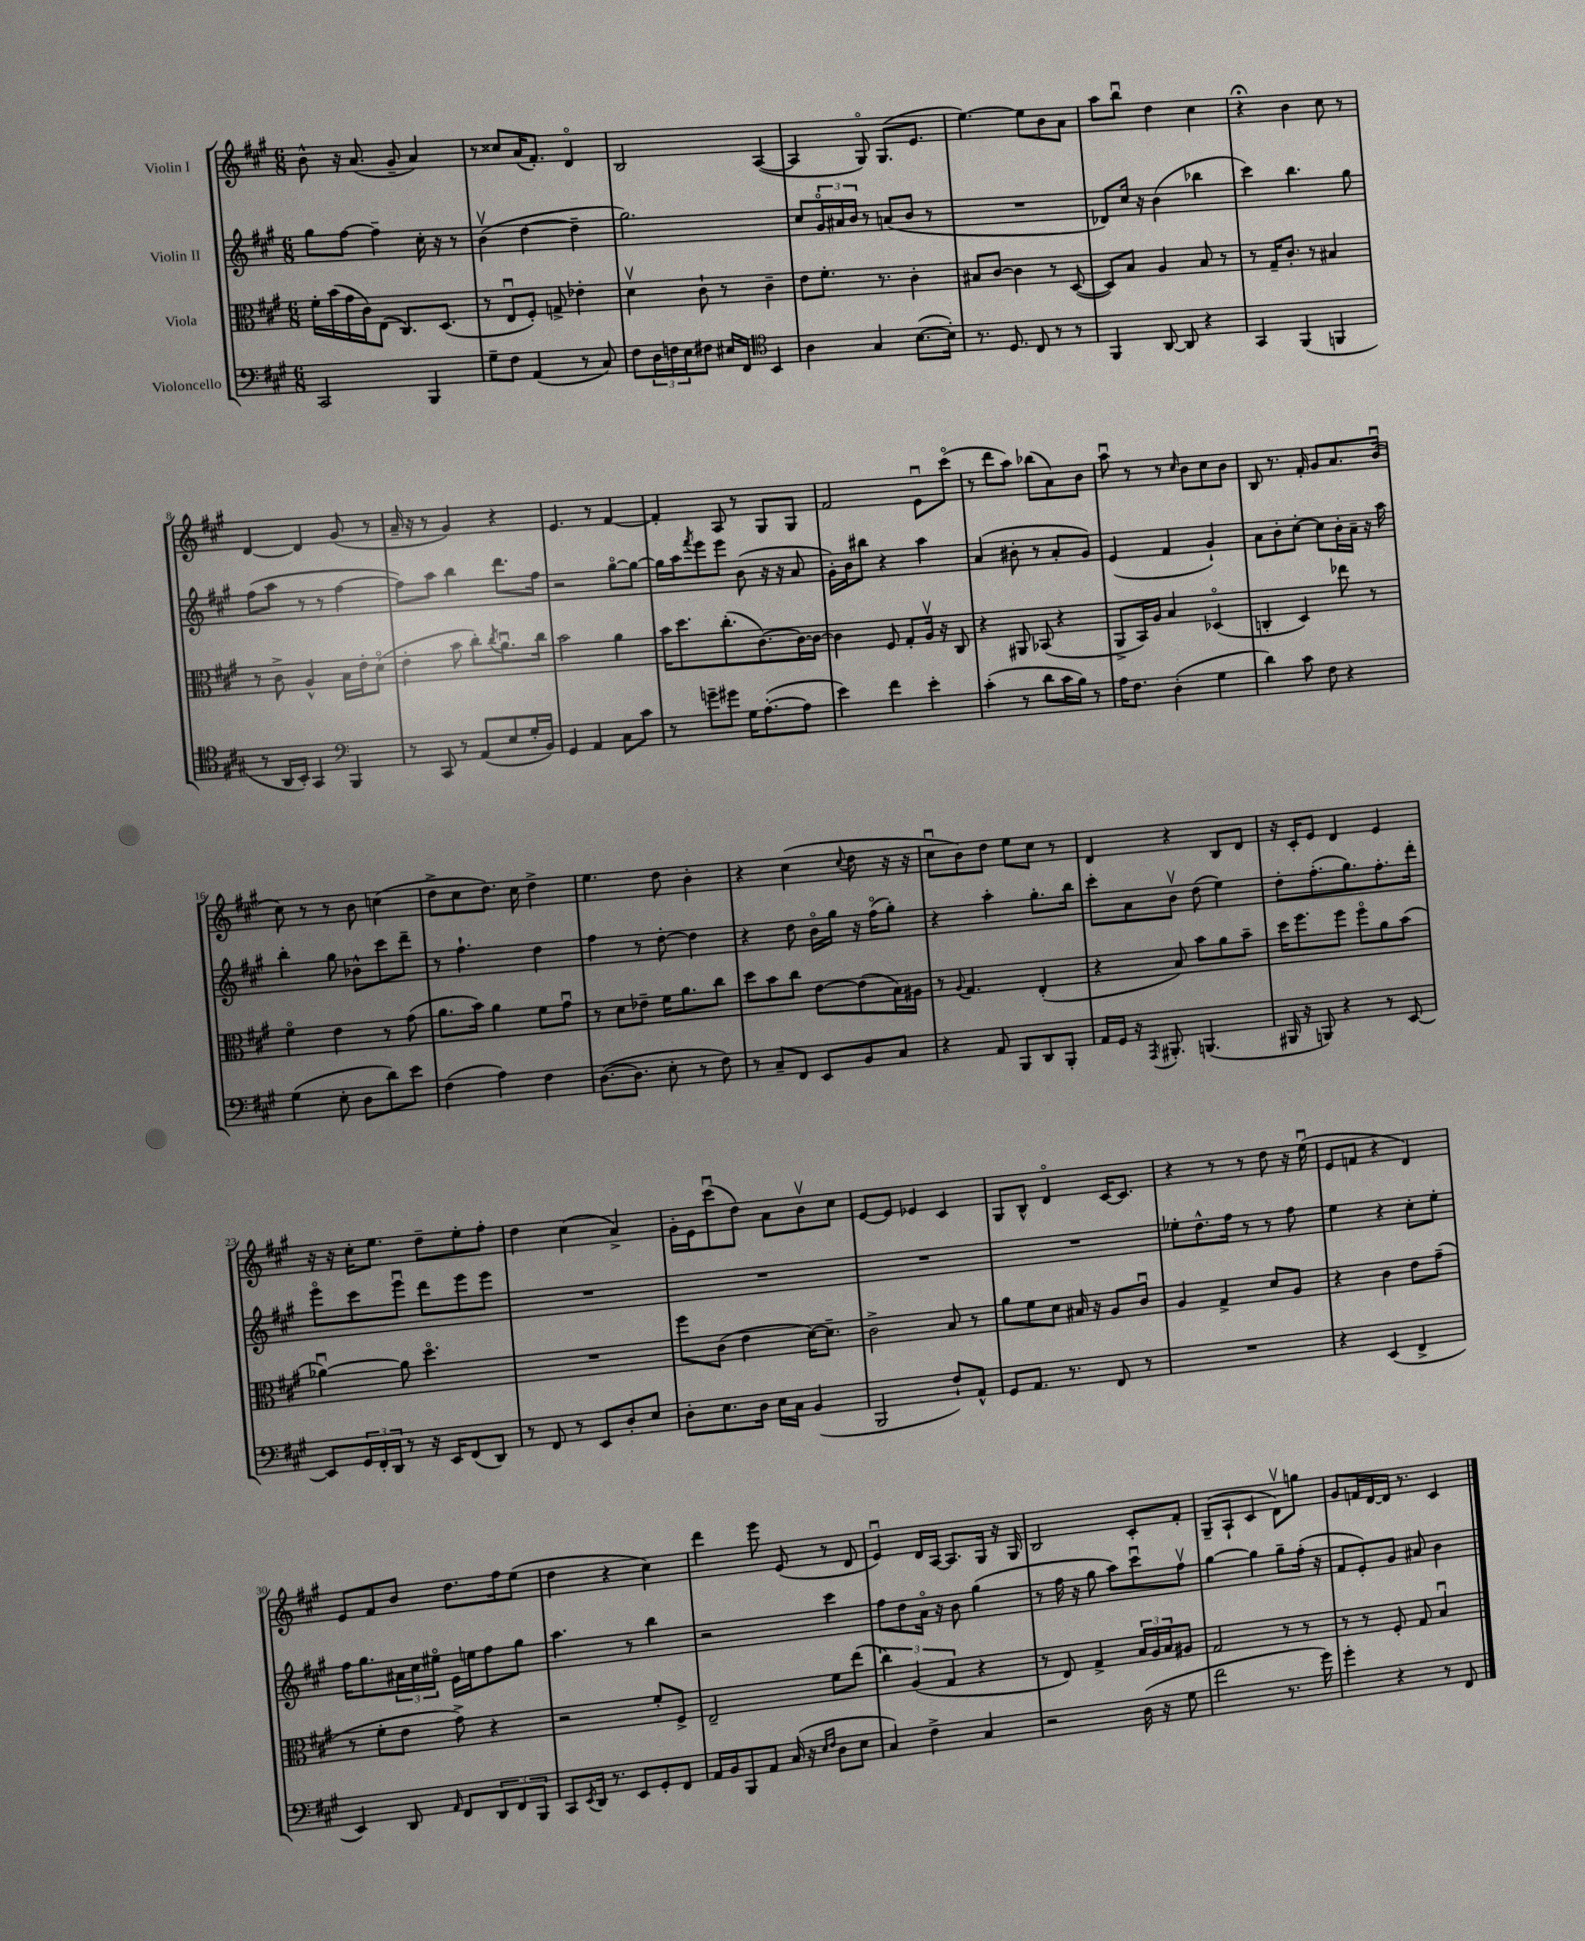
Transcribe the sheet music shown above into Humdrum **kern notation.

**kern	**kern	**kern	**kern
*staff4	*staff3	*staff2	*staff1
*clefF4	*clefC3	*clefG2	*clefG2
*k[f#c#g#]	*k[f#c#g#]	*k[f#c#g#]	*k[f#c#g#]
*M6/8	*M6/8	*M6/8	*M6/8
2CC#/	16f#'\LL	8gg#\L	8b^^\
.	(16b\	.	.
.	16g#\	[8ff#\J	16r
.	16c#\J)	.	(8.a/
.	(8E\J	4ff#~\]	.
.	8.C#/L)	.	8g#~/
4BBB/	.	16cc#'\	4a/)
.	(8.D/J	16r	.
.	.	8r	.
=	=	=	=
8G#~\L	8r	(4bv\	8r
8F#\J	8Eu/L	.	8cc##/L
(4AA/	8F#'/J)	[4dd\	(16a/K
.	.	.	8.f#'/J)
.	8G^/	.	.
8r	4e-'\	4dd~\]	4do/
8C#/)	.	.	.
=	=	=	=
8F#\L	4dv\	2.gg#\)	2B/
24D\L	.	.	.
24F\	.	.	.
24E\J	.	.	.
8F#\J	8c#`\	.	.
16E#/LL	8r	.	.
16FF#/JJ	.	.	.
*clefC4	*	*	*
4BB/	4c#~\	.	([4A/
=	=	=	=
4A\	8e\L	8cc#/L	4A/]
.	8.f#'\J	24g#o/L	.
.	.	24a#/	.
.	.	24b/JJ	.
4G#/	.	8r	8G#o/)
.	8.r	.	.
.	.	(8a/L	(8.G#/L
([8.B\L	4c#'\	8b/J	.
.	.	.	8.e/J
.	.	8r	.
16B'\]Jk)	.	.	.
=	=	=	=
8.r	8B#/L	2.r	[4.ee\)
.	[8c#/J	.	.
8.D/	.	.	.
.	4c#\]	.	.
8C#/	.	.	8ee\]L
8r	8r	.	8b\
8r	([8D/	.	8a\J
=	=	=	=
4FF#/	8D/]L)	8d-/L)	8aa\L
.	8B/J	16cc#/Jk	8bbu\J
.	.	16r	.
[8AA/	4A/	(4b\	4dd\
8AA/]	.	.	.
4r	8B/	4bb-\	4cc#\
.	8r	.	.
=	=	=	=
4GG#/	8r	4ccc#\)	4r;
.	16G#~/LK	.	.
.	8.c#'/J	.	.
(4FF#/	.	4.bb\	4b\
.	8r	.	.
4FF/	4B#/	.	8cc#\
.	.	8gg#\	8r
=	=	=	=
8r	8r	(8ff#\L	[4d/
16AA/LL	8c#^\	8aa\J	.
16BB'/JJ)	.	.	.
4GG#/	4A^^/	8r	4d/]
.	.	8r	.
*clefF4	*	*	*
4BBB/	16B\LL	[4ff#\	(8g#/
.	16e'\J	.	.
.	(8do\J	.	8r
=	=	=	=
8r	4e'\	8ff#\]L)	16a~/
.	.	.	16r
8CC#/	.	8aa\J	8r
8r	8b\	4bb\	4g#/)
(8AA/L	8cc#'\L)	.	.
.	8qcc#/	.	.
8E/	8.au\	8.ddd\L	4r
16G#'/L	.	.	.
16BB/JJ)	16cc#\Jk	16ff#\Jk	.
=	=	=	=
4GG#/	2b\	2r	4.e/
4AA/	.	.	.
.	.	.	8r
8C#\L	4a\	[8gg#o\L	[4f#/
8c#\J	.	8gg#\_J	.
=	=	=	=
8r	16b\LK	16gg#\]LL	4f#'/]
.	8.dd\	16aa\J	.
.	.	8qfff#/	.
8g~\L	.	8eee\	.
8g#\J	(8.cc#'\	8eee\J	8A/
16G#\LK	.	(8b\	8r
([8.A'\	[8.c#\)	.	.
.	.	16r	8G#/L
.	.	16r	.
8A\]J	16c#\_L	8a/	8G#/J
.	16c#\_JJ	.	.
=	=	=	=
4e\)	4c#\]	16g#'\LL)	2f#/
.	.	16b\J	.
.	.	8bb#\J	.
4f#\	8F#/	4r	.
.	8G#'/L	.	.
4e'\	16Av/Jk	4aa\	8eu\L
.	16r	.	.
.	8C#/	.	(8ccc#o\J
=	=	=	=
(4c#'\	4r	(4a/	8r
.	.	.	8ddd\L
8r	8AA#/	8b#'\	8aa\J)
8d\L	(8BB-/	8r	(8bb-\L
16c#\L	4r	8a'/L	8a\)
16B\JJ)	.	.	.
8r	.	8g#/J)	8b\J
=	=	=	=
16A\LK	8AA^/L	(4e/	8aau\
8.F#\J	.	.	.
.	16BB/L)	.	8r
.	16A/JJ	.	.
(4D'\	4B/	4f#/	8r
.	.	.	16qqcc#/
.	.	.	8b\L
4G#\	(4D-o/	4g#`/)	8cc#\
.	.	.	8b\J
=	=	=	=
4d\)	4C'/	8a\L	8B/
.	.	8b'\	8.r
8c#\	4D/)	[8cc#'\J	.
.	.	.	16f#'/
8F#\	.	8cc#\]L	8g#/L
4r	8ee-\	16b'\L	8.a/
.	.	16a~\JJ	.
.	8r	16r	.
.	.	16aa\	(16bu/Jk
=	=	=	=
(4G#\	4f#o\	4bb'\	8cc#\)
.	.	.	8r
8E'\	4e\	8gg#\	8r
8D\L	.	8b-^^\L	8b\
8d\)	8r	8ccc#\	(4cc\
8e\J	(8g#\	8ddd~\J	.
=	=	=	=
(4F#\	8.a\L	8r	8dd^\L
.	.	4.ff#`\	8cc#\
.	16b\Jk)	.	.
4A\)	4a\	.	8.dd\J)
.	.	.	16cc#\
4F#\	8f#\L	4dd\	4dd^\
.	8g#u\J	.	.
=	=	=	=
([8.D\L	8r	4ff#\	4.ee\
.	8d\L	.	.
8.D\]J	.	.	.
.	8e-~\J	8r	.
8E'\	16f#\LK	[8dd'\	8dd\
.	8.a\	.	.
8r	.	4dd\]	4b'\
8F#\)	8cc#\J	.	.
=	=	=	=
8r	8dd\L	4r	4r
8C#~/L	8b\	.	.
8FF#/J	8cc#\J	8dd\	(4cc#\
8EE/L	[8e\L	16bo\LL	.
.	.	16gg#\JJ	.
.	.	.	8qqcc#/
8BB/	(8e\]	16r	8dd\
.	.	(16ff#o\LK	.
8C#/J	16B\L)	8gg#'\J)	16r
.	16A#\JJ	.	16r
=	=	=	=
4r	8r	4r	8cc#u\L
.	8qqA/	.	.
.	4.G#/	.	8b\)
8AA/	.	4aa'\	8dd\J
8BBB/L	.	.	8ee\L
8DD/	(4E'/	8.gg#'\L	8cc#\J
8BBB'/J	.	.	8r
.	.	16bb\Jk	.
=	=	=	=
16AA/LL	4r	8ccc#'\L	4d/
16GG#/JJ	.	.	.
16r	.	8a\	.
8qAAA/	.	.	.
8.BBB#'/	.	.	.
.	8B/)	8bv\J	4r
(4.BBB/	8b\L	(8dd\	.
.	8a\	4ee\)	8B/L
.	8b~\J	.	8d/J
=	=	=	=
16BBB#/	16dd\LK	8dd'\L	16r
16r	8.ff#\	.	16c#'/LK
8BBB/)	.	(8.ff#'\	8e/J
4r	8ff#\J	.	4d/
.	.	8.gg#\)	.
.	8ff#o\L	.	.
8r	8a\	8.ff#'\	4e/
[8EE/	(8b\J	.	.
.	.	16ddd'\Jk	.
=	=	=	=
8EE/]L	[4a-u\)	8eeeo\L	16r
.	.	.	16r
24GG#/L	.	8ccc#\	16cc#'\LK
24FF#'/	.	.	.
.	.	.	8.ee\J
24DD/JJ	.	.	.
8r	8a-\]	8eeeu\J	.
16r	4.ddo\	8ddd\L	8dd~\L
16EE/LK	.	.	.
(8FF#/	.	8eee\	8ee'\
8DD/J)	.	8eee\J	8ff#'\J
=	=	=	=
8r	2.r	2.r	4dd\
8FF#/	.	.	.
8r	.	.	(4cc#\
8EE/L	.	.	.
8D'/	.	.	4a^/)
8E/J	.	.	.
=	=	=	=
8D'\L	8ff#\L	2.r	16g#'\LL
.	.	.	16e\J
8.E\	(8c#\J	.	(8ccc#u\
.	4e\	.	8dd\J)
16D\Jk	.	.	.
16E\LL	.	.	8a\L
16C#\JJ	.	.	.
(4BB/	[16d\LK)	.	8bv\
.	8.d~\]J	.	.
.	.	.	8cc#\J
=	=	=	=
2BBB/	2c#^\	2.r	[8e/L
.	.	.	8e/]J
.	.	.	4e-/
8F#`/L)	8B/	.	4c#/
8AA^^/J	8r	.	.
=	=	=	=
8GG#/L	8a\L	2.r	8G#/L
8.AA/J	8f#\	.	8B^^/J
.	8d\J	.	4do/
8.r	.	.	.
.	16B#/	.	.
.	16r	.	.
8FF#/	8A/L	.	[16c#/LK
.	.	.	8.c#/]J
8r	8c#u/J	.	.
=	=	=	=
2.r	4A/	8ee-'\L	4r
.	.	8.dd^^\	.
.	4G#^/	.	8r
.	.	16ff#\Jk	.
.	.	8r	8r
.	8d/L	8r	8dd\
.	8A/J	8ff#\	16r
.	.	.	(16eeu\
=	=	=	=
4r	4r	4ee\	8e/L
.	.	.	8f/J
(4EE/	4c#\	4r	4r
4FF#^/	8e\L	8cc#'\L	4d/)
.	(8g#~\J	8ee'\J	.
=	=	=	=
4EE/)	8r	16ff#\LK	8e/L
.	.	8.gg#\	.
.	8f#'\L	.	8f#/
8DD/	8e\J	24a#\L	8b/J
.	.	24cc#\	.
.	.	24ee#o\JJ	.
16qqAA/	.	.	.
8FF#/L	8g#^\)	16e\LL	8.dd\L
.	.	16ee\J	.
12DD/	4r	8ff#\	.
.	.	.	16ff#\k
12FF#/	.	.	.
.	.	8gg#\J	(8ee\J
12BBB/J	.	.	.
=	=	=	=
8CC#/L	2r	4.aa\	4dd\
8qEE/	.	.	.
16DD/Jk	.	.	.
8.r	.	.	.
.	.	.	4r
8EE/L	.	8r	.
8GG#'/	8f#'/L	4bb\	4cc#\)
8FF#/J	8F#^/J	.	.
=	=	=	=
16AA/LL	2E~/	2r	4ddd\
16BB/J	.	.	.
8BBB/	.	.	.
8AA/J	.	.	8eee\
(16C#/	.	.	(8e/
16r	.	.	.
16qqE/LL	.	.	.
16qqF#/JJ	.	.	.
8D\L	8f#\L	4ccc#\	8r
8E\J	(8ee\J	.	8d/
=	=	=	=
4C#/)	6cc#\)	8ff#\L	4eu/)
.	.	8dd\	.
.	(6A/	.	.
4F#^\	.	16ao\Jk	16d/LL
.	.	16r	[16A/JJ
.	6G#/	.	.
.	.	8b\	8.A/]L
4C#/	4r	(4gg#\	.
.	.	.	16G#/Jk
.	.	.	16r
.	.	.	16G#/
=	=	=	=
2r	8r	8r	2B/
.	8E/)	16ff#\	.
.	.	16r	.
.	4G#^/	8gg#\	.
.	.	8aa\L)	.
(16D\	24B/LL	8ccc#u\	8c#'/L
.	24A/	.	.
16r	.	.	.
.	24B/J	.	.
8G#\	8A#/J	8ff#v\J	8f#'/J
=	=	=	=
2f#\	2G#/	[4gg#\	(8G#~/L
.	.	.	8A`/J
.	.	4gg#\]	4c#/
8.r	8r	8gg#~\L	8dv\L)
.	8r	(16ff#'\Jk	8gg\J
16g#\)	.	16r	.
=	=	=	=
4g#'\	8r	8f#/L	8g#/L
.	8r	8e'/)	16f/L
.	.	.	[16d/
4r	8F#'/	8g#/J	16d/]JJ
.	.	.	8.r
.	8G#/	8a#/	.
8r	4Bu/	4b\	4c#/
8FF#/	.	.	.
==	==	==	==
*-	*-	*-	*-
